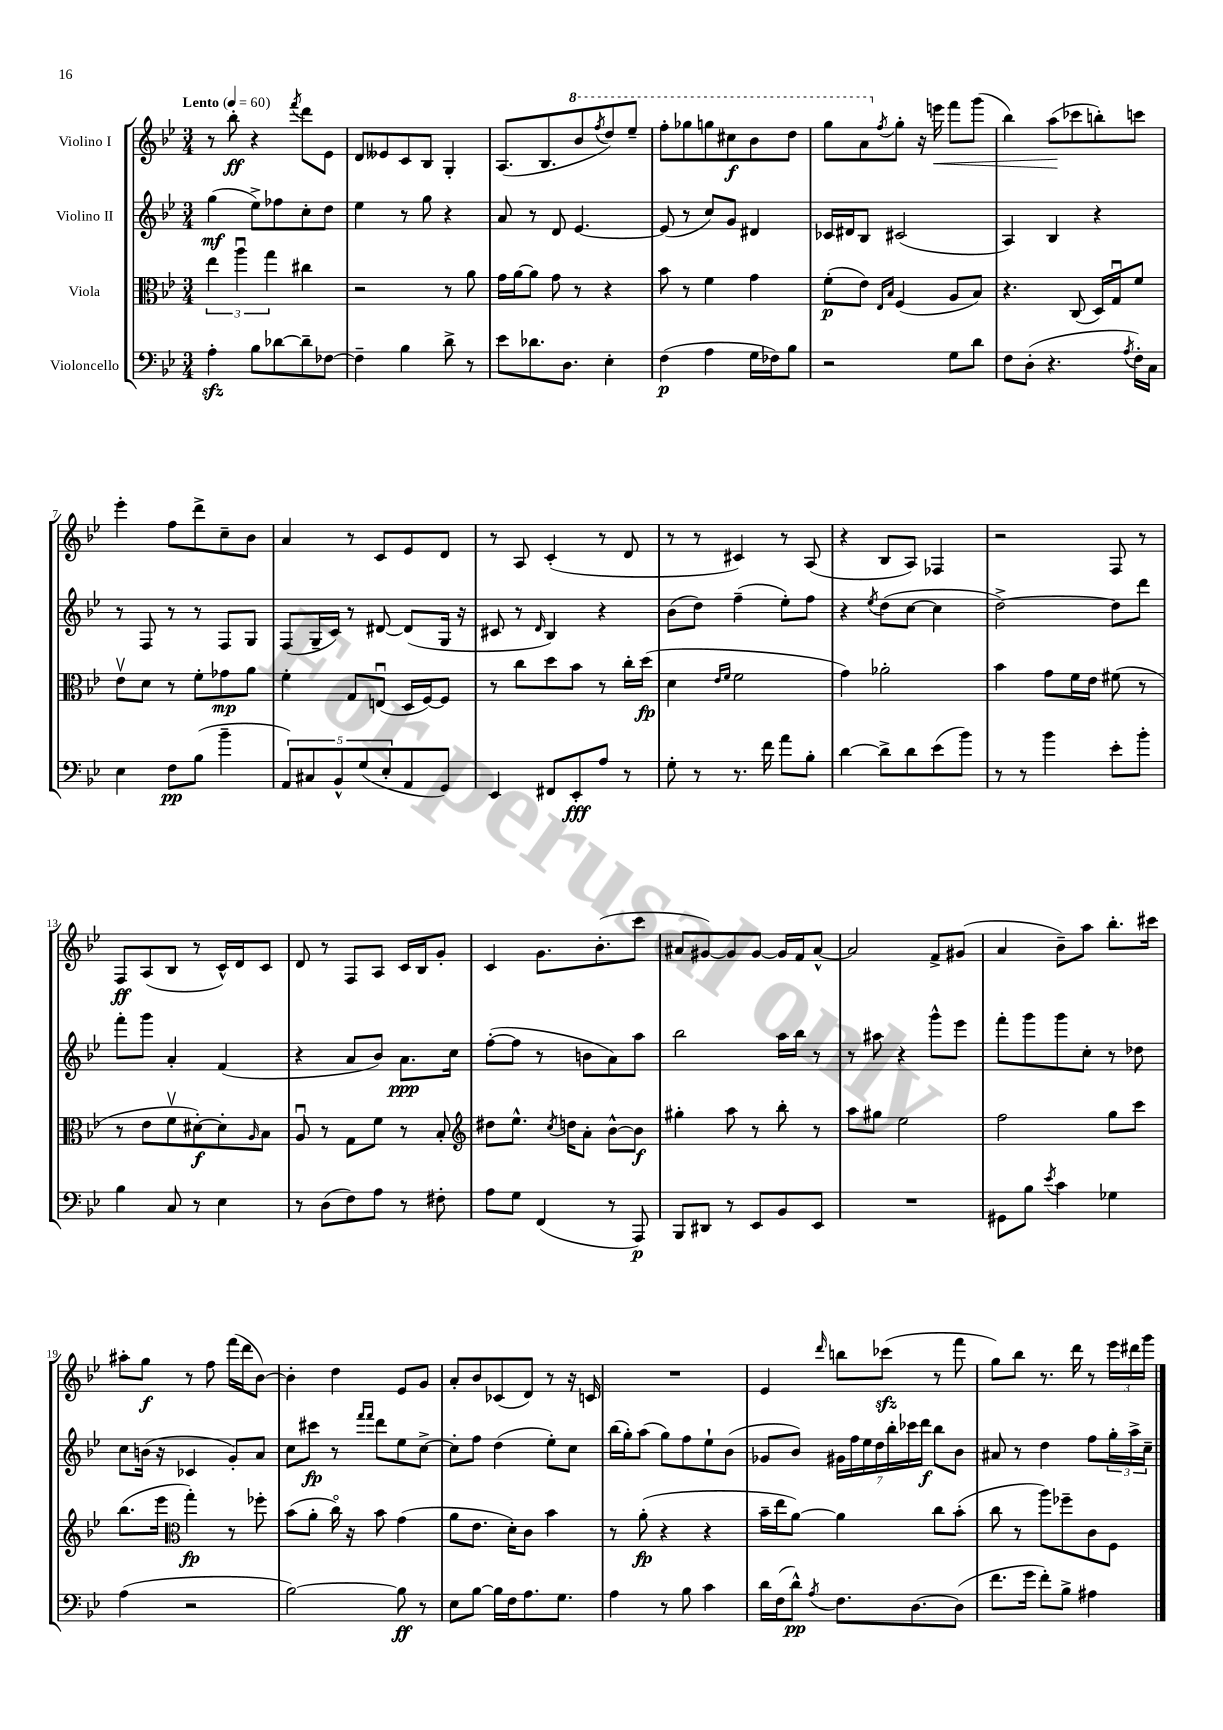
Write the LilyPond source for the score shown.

<<
\new StaffGroup <<
\new Staff = "s0" \with { instrumentName = "Violino I" } {
    \clef treble \key bes \major \numericTimeSignature \time 3/4 \tempo "Lento" 4 = 60
    r8 bes''8-.\ff r4 \acciaccatura { f'''8 } d'''8 ees'8 |
    d'8 eeses'8 c'8 bes8 g4-. |
    a8.( bes8. \ottava #1 bes''8 \acciaccatura { f'''8 } d'''8) ees'''8-- |
    f'''8-. ges'''8 g'''8 cis'''8\f bes''8 d'''8 |
    g'''8 a''8 \ottava #0 \acciaccatura { f''8 } g''8-. r16 e'''16\< f'''8 g'''8( |
    bes''4) a''8\!( ces'''8 b''8-.) c'''8 |
    ees'''4-. f''8 d'''8-> c''8-- bes'8 |
    a'4 r8 c'8 ees'8 d'8 |
    r8 a8 c'4-.( r8 d'8 |
    r8 r8 cis'4) r8 a8( |
    r4 bes8 a8) fes4 |
    r2 f8 r8 |
    f8\ff a8( bes8 r8 c'16-^) d'16 c'8 |
    d'8 r8 f8 a8 c'16 bes16 g'8-. |
    c'4 g'8. bes'8.-.( c'''8 |
    ais'8 gis'8~) gis'8 gis'8~ gis'16 f'16 ais'8~-^ |
    ais'2 f'8-> gis'8( |
    a'4 bes'8--) a''8 bes''8.-. cis'''16 |
    ais''8-. g''8\f r8 f''8 f'''16( d'''16 bes'8~) |
    bes'4-. d''4 ees'8 g'8 |
    a'8-. bes'8 ces'8( d'8) r8 r16 c'16 |
    R2. |
    ees'4 \grace { d'''16 } b''8 ces'''8\sfz( r8 f'''8 |
    g''8) bes''8 r8. d'''16 r8 \tuplet 3/2 { ees'''16 dis'''16 g'''16 } \bar "|." |
}
\new Staff = "s1" \with { instrumentName = "Violino II" } {
    \clef treble \key bes \major \numericTimeSignature \time 3/4
    g''4\mf( ees''8->) fes''8 c''8-. d''8 |
    ees''4 r8 g''8 r4 |
    a'8 r8 d'8 ees'4.~ |
    ees'8( r8 c''8) g'8 dis'4 |
    ces'16 dis'16 bes8 cis'2( |
    a4) bes4 r4 |
    r8 f8 r8 r8 f8 g8 |
    f8( g16-- c'16) r8 dis'8~ dis'8( g16 r16 |
    cis'8 r8 \grace { d'16 } bes4) r4 |
    bes'8( d''8) f''4--( ees''8-.) f''8 |
    r4 \acciaccatura { ees''8 } d''8( c''8~ c''4 |
    d''2~->) d''8 d'''8 |
    f'''8-. g'''8 a'4-. f'4( |
    r4 a'8 bes'8) a'8.\ppp c''16 |
    f''8~-.( f''8 r8 b'8 a'8) a''8 |
    bes''2 a''16 bes''16 r8 |
    r8 ais''8 r4 g'''8-^ ees'''8 |
    f'''8-. g'''8 g'''8 c''8-. r8 des''8 |
    c''8 b'16( r16 ces'4 g'8-.) a'8 |
    c''8 cis'''8\fp r8 \grace { f'''16 f'''16 } d'''8 ees''8 c''8~-> |
    c''8-. f''8 d''4( ees''8-.) c''8 |
    bes''16( g''16-.) a''8( g''8) f''8 ees''8-! bes'8( |
    ges'8 bes'8) \tuplet 7/4 { gis'16 f''16 ees''16 d''16 bes''16-. ces'''16 d'''16\f } bes''8 bes'8 |
    ais'8 r8 d''4 f''8 \tuplet 3/2 { g''16-. a''16-> c''16-- } \bar "|." |
}
\new Staff = "s2" \with { instrumentName = "Viola" } {
    \clef alto \key bes \major \numericTimeSignature \time 3/4
    \tuplet 3/2 { ees''4 a''4\downbow g''4 } cis''4 |
    r2 r8 a'8 |
    g'16 a'16~ a'8 g'8 r8 r4 |
    bes'8 r8 f'4 g'4 |
    f'8-.\p( ees'8) \grace { ees16 bes16 } f4( a8 bes8) |
    r4. c8( d16) g16\downbow f'8 |
    ees'8\upbow d'8 r8 f'8-. ges'8\mp a'8 |
    f'4-. g8 e8\downbow( d16 f16~) f8 |
    r8 c''8 d''8 bes'8 r8 c''16-. d''16\fp( |
    d'4 \grace { ees'16 f'16 } f'2 |
    g'4) aes'2-. |
    bes'4 g'8 f'16 ees'16 fis'8( r8 |
    r8 ees'8 f'8\upbow dis'8~-.\f) dis'8-. \grace { a16 } bes8 |
    a8\downbow r8 g8 f'8 r8 bes8-. |
    \clef treble dis''8 ees''8.-^ \acciaccatura { c''8 } d''16 a'8-. bes'8~-^ bes'8\f |
    gis''4-. a''8 r8 bes''8-. r8 |
    a''8 gis''8 ees''2 |
    f''2 g''8 c'''8 |
    bes''8.( ees'''16 \clef alto g''4-.\fp) r8 fes''8-. |
    bes'8( a'8-. c''16\flageolet) r16 bes'8 g'4( |
    a'8 ees'8. d'16-.) c'8 bes'4 |
    r8 a'8-.\fp( r4 r4 |
    bes'16-- ees''16 a'8~) a'4 c''8 bes'8-.( |
    c''8 r8 a''8) fes''8-- c'8 f8 \bar "|." |
}
\new Staff = "s3" \with { instrumentName = "Violoncello" } {
    \clef bass \key bes \major \numericTimeSignature \time 3/4
    a4-.\sfz bes8 des'8~ des'8-- fes8~ |
    fes4-- bes4 d'8-> r8 |
    ees'8 des'8. d8. ees4-. |
    f4\p( a4 g16 fes16) bes8 |
    r2 g8 d'8 |
    f8 d8-.( r4. \acciaccatura { a8 } f16-.) c16 |
    ees4 f8\pp bes8( bes'4-- |
    \tuplet 5/4 { a,8) cis8 bes,8-^ g8( ees8-. } a,8 g,8) |
    ees,4 fis,8 ees,8-.\fff a8 r8 |
    g8-. r8 r8. f'16 a'8 bes8-. |
    d'4~ d'8-> d'8 ees'8( bes'8) |
    r8 r8 bes'4 ees'8-. bes'8-. |
    bes4 c8 r8 ees4 |
    r8 d8( f8) a8 r8 fis8-. |
    a8 g8 f,4( r8 a,,8\p) |
    bes,,8 dis,8 r8 ees,8 bes,8 ees,8 |
    R2. |
    gis,8 bes8 \acciaccatura { ees'8 } c'4 ges4 |
    a4( r2 |
    bes2~) bes8\ff r8 |
    ees8 bes8~ bes16 f16 a8. g8. |
    a4 r8 bes8 c'4 |
    d'16 f16( d'8-^\pp) \acciaccatura { a8 } f8. d8.~ d8( |
    f'8. g'16 f'8-.) bes8-> ais4 \bar "|." |
}
>>
>>
